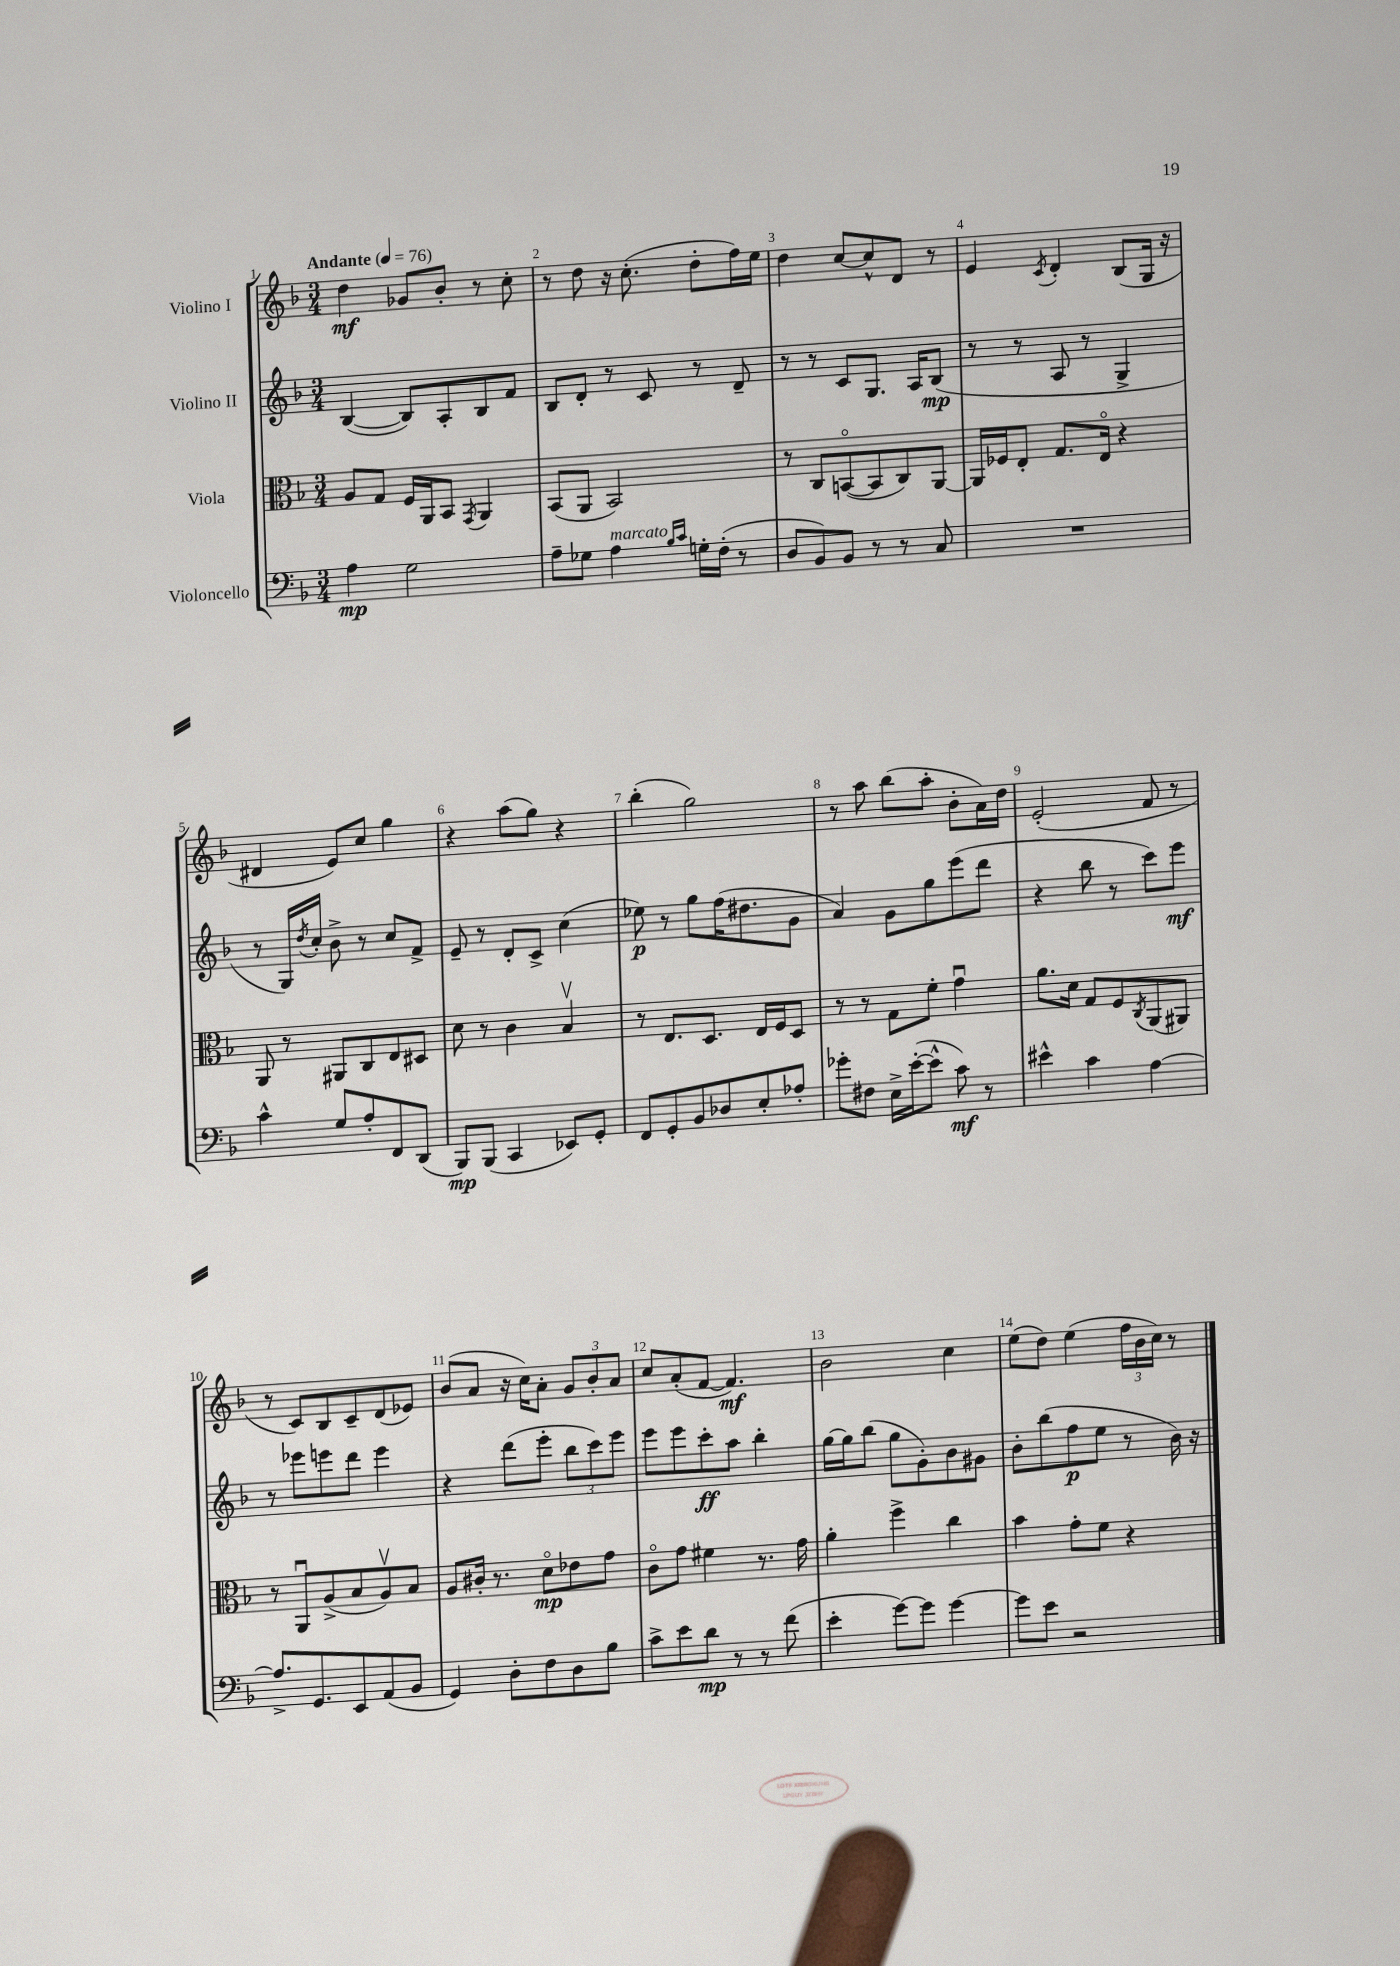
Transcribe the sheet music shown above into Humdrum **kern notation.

**kern	**dynam	**kern	**dynam	**kern	**dynam	**kern	**dynam
*part4	*part4	*part3	*part3	*part2	*part2	*part1	*part1
*staff4	*staff4	*staff3	*staff3	*staff2	*staff2	*staff1	*staff1
*I"Violoncello	*	*I"Viola	*	*I"Violino II	*	*I"Violino I	*
*clefF4	*	*clefC3	*	*clefG2	*	*clefG2	*
*k[b-]	*	*k[b-]	*	*k[b-]	*	*k[b-]	*
*M3/4	*	*M3/4	*	*M3/4	*	*M3/4	*
*MM76	*	*MM76	*	*MM76	*	*MM76	*
=1	=1	=1	=1	=1	=1	=1	=1
!	!	!	!	!	!	!LO:TX:a:B:t=Andante	!
4A\	mp	8A/L	.	([4B-/	.	4dd\	mf
.	.	8G/J	.	.	.	.	.
2G\	.	16F/LL	.	8B-/L])	.	8g-X/L	.
.	.	16AA/J	.	.	.	.	.
.	.	8BB-/J	.	8A'/	.	8b-'/J	.
.	.	8qGG/	.	.	.	.	.
.	.	4AA/	.	8B-/	.	8r	.
.	.	.	.	8f/J	.	8cc'\	.
=2	=2	=2	=2	=2	=2	=2	=2
8A~\L	.	(8BB-/L	.	8B-/L	.	8r	.
8G-X\J	.	8AA/J	.	8d'/J	.	8dd\	.
!LO:TX:a:i:t=marcato	!	!	!	!	!	!	!
4A\	.	2BB-/)	.	8r	.	16r	.
.	.	.	.	.	.	(8.cc'\	.
.	.	.	.	8c/	.	.	.
16qqB-/LL	.	.	.	.	.	.	.
16qqc/JJ	.	.	.	.	.	.	.
16Gn'\LL	.	.	.	8r	.	8dd'\L	.
(16F'\JJ	.	.	.	.	.	.	.
8r	.	.	.	8d~/	.	16ff\L)	.
.	.	.	.	.	.	16ee\JJ	.
=3	=3	=3	=3	=3	=3	=3	=3
8D/L	.	8r	.	8r	.	4dd\	.
8BB-/)	.	8C/L	.	8r	.	.	.
8BB-/J	.	([8BBn/	.	8c/L	.	[8cc/L	.
8r	.	8BB/]	.	8.G/J	.	8cc^^/]	.
8r	.	8C/)	.	.	.	8d/J	.
.	.	.	.	16A/KL	.	.	.
8C/	.	[8AA/J	.	(8B-/J	mp	8r	.
=4	=4	=4	=4	=4	=4	=4	=4
2.r	.	16AA/LL]	.	8r	.	4e/	.
.	.	16F-X/J	.	.	.	.	.
.	.	8E'/J	.	8r	.	.	.
.	.	.	.	.	.	8qc/	.
.	.	8.G/L	.	8A/	.	4d'/	.
.	.	.	.	8r	.	.	.
.	.	16E/Jk	.	.	.	.	.
.	.	4r	.	4G^/	.	(8B-/L	.
.	.	.	.	.	.	16G/Jk	.
.	.	.	.	.	.	16r	.
!!LO:LB:g=z
=5	=5	=5	=5	=5	=5	=5	=5
4c^^\	.	8AA/	.	8r	.	4d#X/	.
.	.	8r	.	16G/LL)	.	.	.
.	.	.	.	8qdd/	.	.	.
.	.	.	.	16cc'/JJ	.	.	.
8G/L	.	8AA#X/L	.	8b-^\	.	8e/L)	.
8A'/	.	8C/	.	8r	.	8cc/J	.
8FF/	.	8E/	.	8cc/L	.	4gg\	.
(8DD/J	.	8D#X/J	.	8f^/J	.	.	.
=6	=6	=6	=6	=6	=6	=6	=6
8BBB-/L)	mp	8d\	.	8e~/	.	4r	.
(8BBB-/J	.	8r	.	8r	.	.	.
4CC/	.	4c\	.	8d'/L	.	(8aa\L	.
.	.	.	.	8c^/J	.	8gg\J)	.
8EE-X/L)	.	4B-v/	.	(4cc\	.	4r	.
8GG'/J	.	.	.	.	.	.	.
=7	=7	=7	=7	=7	=7	=7	=7
8FF/L	.	8r	.	8ee-X\)	p	(4bb-'\	.
8GG'/	.	8.E/L	.	8r	.	.	.
8BB-/	.	.	.	8gg\L	.	2gg\)	.
.	.	8.D/J	.	.	.	.	.
8D-X/	.	.	.	(16ff\K	.	.	.
.	.	.	.	8.dd#X\	.	.	.
8E'/	.	16E/LL	.	.	.	.	.
.	.	16F/J	.	.	.	.	.
8A-X'/J	.	8D/J	.	8g\J	.	.	.
=8	=8	=8	=8	=8	=8	=8	=8
8g-X'\L	.	8r	.	4a/)	.	8r	.
8F#X\J	.	8r	.	.	.	8aa\	.
16E^\LL	.	8G\L	.	8g\L	.	(8bb-\L	.
([16e'\J	.	.	.	.	.	.	.
8e^^\J]	.	8f'\J	.	8gg\	.	8aa'\J	.
8c\)	mf	4gu\	.	(8eee\	.	8b-'\L	.
8r	.	.	.	8ddd\J	.	16a\L)	.
.	.	.	.	.	.	16dd\JJ	.
=9	=9	=9	=9	=9	=9	=9	=9
4e#X^^\	.	8.a\L	.	4r	.	(2e'/	.
.	.	16d\Jk	.	.	.	.	.
4c\	.	8G/L	.	8bb-\	.	.	.
.	.	8F/	.	8r	.	.	.
.	.	8qC/	.	.	.	.	.
[4A\	.	(8AA/	.	8ccc\L)	.	8f/	.
.	.	8AA#X/J)	.	8eee\J	mf	8r	.
!!LO:LB:g=z
=10	=10	=10	=10	=10	=10	=10	=10
8.A^/L]	.	8r	.	8r	.	8r	.
.	.	8AAu/L	.	8eee-X\L	.	8c/L)	.
8.GG/	.	.	.	.	.	.	.
.	.	(8A^/	.	8eeen\	.	8B-/	.
8EE/	.	8B-/	.	8ddd\J	.	8c~/	.
(8AA/	.	8Av/)	.	4eee\	.	(8d/	.
8BB-/J	.	8B-/J	.	.	.	8e-X/J)	.
=11	=11	=11	=11	=11	=11	=11	=11
4GG/)	.	8A/L	.	4r	.	(8b-/L	.
.	.	16c#X'/Jk	.	.	.	8a/J	.
.	.	8.r	.	.	.	.	.
8D'\L	.	.	.	(8ddd\L	.	16r	.
.	.	.	.	.	.	16cc\KL)	.
8F\	.	8d\L	mp	8eee'\J	.	8a'\J	.
8D\	.	8e-X\	.	12bb-\L	.	12g/L	.
.	.	.	.	12ccc\)	.	12b-'/	.
8B-\J	.	8g\J	.	.	.	.	.
.	.	.	.	12eee\J	.	12a/J	.
=12	=12	=12	=12	=12	=12	=12	=12
8c^\L	.	8c\L	.	8eee\L	.	8cc/L	.
8e\	.	8g\J	.	8eee\	.	(8a'/	.
8d\J	mp	4f#X\	.	8ccc'\	ff	[8f/J	.
8r	.	.	.	8aa\J	.	4.f/])	mf
8r	.	8.r	.	4bb-'\	.	.	.
(8f\	.	.	.	.	.	.	.
.	.	16g\	.	.	.	.	.
=13	=13	=13	=13	=13	=13	=13	=13
4e'\	.	4a'\	.	[16gg\LL	.	2b-\	.
.	.	.	.	16gg\J]	.	.	.
.	.	.	.	(8bb-\J	.	.	.
[8g\L)	.	4ff^\	.	8gg\L	.	.	.
8g\J]	.	.	.	8g'\)	.	.	.
[4g\	.	4cc\	.	8b-\	.	4cc\	.
.	.	.	.	8g#X\J	.	.	.
=14	=14	=14	=14	=14	=14	=14	=14
8g\L]	.	4b-\	.	8b-'\L	.	(8ee\L	.
8e\J	.	.	.	(8bb-\	.	8dd\J)	.
2r	.	8g'\L	.	8ff\	p	(4ee\	.
.	.	8f\J	.	8ee\J	.	.	.
.	.	4r	.	8r	.	24ff\LL	.
.	.	.	.	.	.	24b-\	.
.	.	.	.	.	.	24cc\JJ)	.
.	.	.	.	16b-\)	.	8r	.
.	.	.	.	16r	.	.	.
==	==	==	==	==	==	==	==
*-	*-	*-	*-	*-	*-	*-	*-
